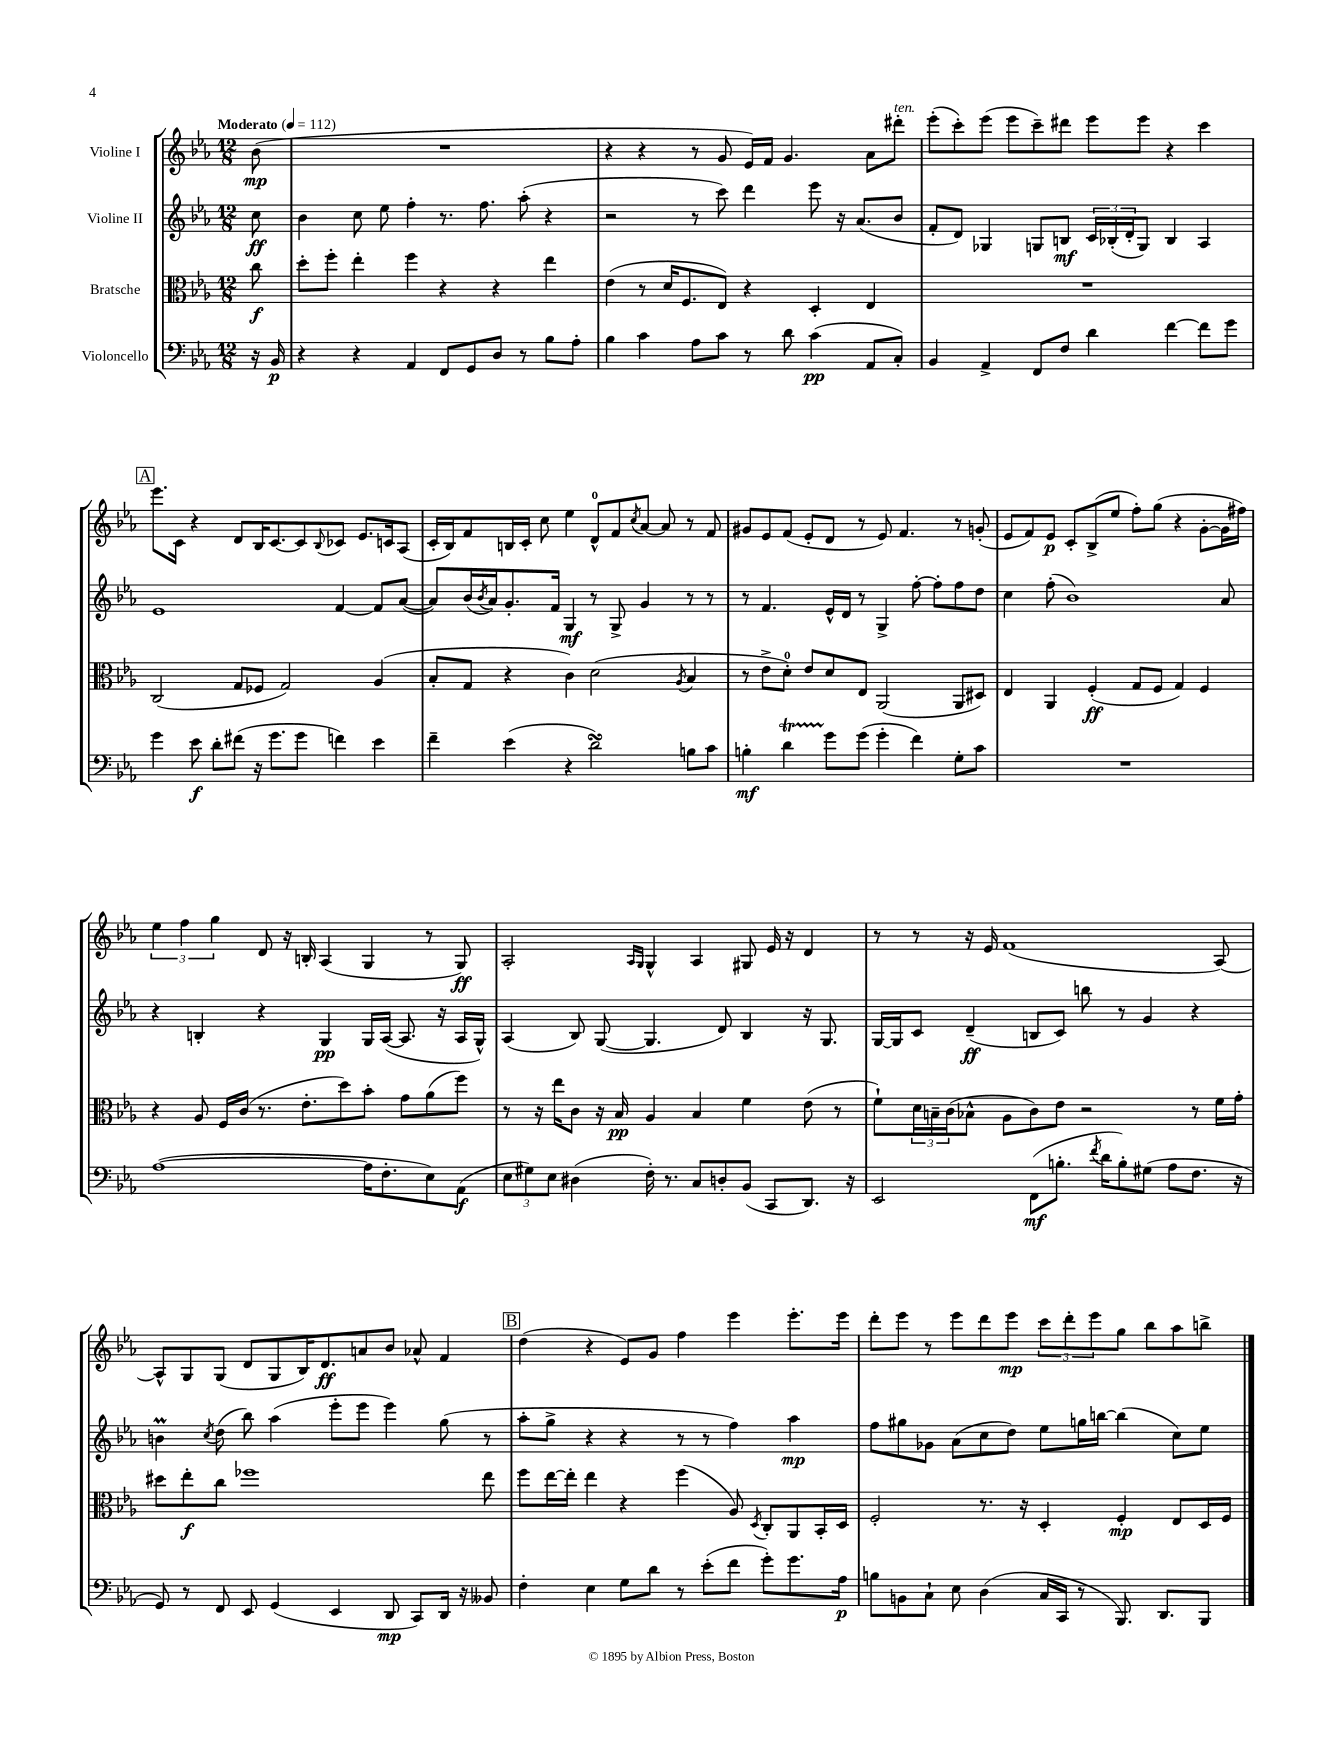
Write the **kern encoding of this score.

**kern	**kern	**kern	**kern
*staff4	*staff3	*staff2	*staff1
*clefF4	*clefC3	*clefG2	*clefG2
*k[b-e-a-]	*k[b-e-a-]	*k[b-e-a-]	*k[b-e-a-]
*M12/8	*M12/8	*M12/8	*M12/8
*MM112	*MM112	*MM112	*MM112
16r	8cc\	8cc\	(8b-\
16BB-/	.	.	.
=	=	=	=
4r	8dd'\L	4b-\	1.r
.	8ff'\J	.	.
4r	4ee-'\	8cc\	.
.	.	8ee-\	.
4AA-/	4ff\	4ff'\	.
8FF/L	4r	8.r	.
8GG/	.	.	.
.	.	8.ff\	.
8D/J	4r	.	.
8r	.	(8aa-'\	.
8B-\L	4ee-\	4r	.
8A-'\J	.	.	.
=	=	=	=
4B-\	(4e-\	2r	4r
4c\	8r	.	4r
.	16d/LK	.	.
.	8.F/	.	.
8A-\L	.	8r	8r
8c\J	8E-/J)	8ccc\)	8g/
8r	4r	4ddd\	16e-/LL)
.	.	.	16f/JJ
8d\	.	.	4.g/
(4c\	4D'/	8eee-\	.
.	.	16r	.
.	.	(8.a-/L	.
8AA-/L	4E-/	.	8a-\L
8C'/J)	.	8b-/J	8ddd#'\J
=	=	=	=
4BB-/	1.r	8f'/L	(8eee-'\L
.	.	8d/J)	8ccc'\)
4AA-^/	.	4G-/	(8eee-\J
.	.	.	8eee-\L
8FF/L	.	8G/L	8ccc~\)
8F/J	.	8B/J	8ddd#\J
4d\	.	24c/LL	8eee-\L
.	.	(24B-'/	.
.	.	24d'/J	.
.	.	8G/J)	8eee-\J
[4f\	.	4B-/	4r
8f\]L	.	4A-/	4ccc\
8g\J	.	.	.
=	=	=	=
4g\	(2C/	1e-	8.eee-\L
.	.	.	16c\Jk
8e-\	.	.	4r
8d'\L	.	.	.
(8f#\J	8G/L	.	8d/L
16r	8F-/J	.	16B-/K
8.g\L	.	.	[8.c/
.	2G/)	.	.
8g\J	.	.	8c/]
.	.	.	8qqB-/
4f\)	.	[4f/	8c-/J
.	.	.	8.e-/L
4e-\	(4A-/	8f/]L	.
.	.	.	16c/k
.	.	([8a-/J	(8A-/J
=	=	=	=
4f~\	8B-'/L	8a-/]L)	16c'/LL
.	.	.	16B-/J)
.	8G/J	(16b-/L	8f/
.	.	8qb-/	.
.	.	16a-/J)	.
(4e-\	4r	8.g'/	16B/L
.	.	.	16c'/JJ
.	.	.	8cc\
.	.	16f/Jk	.
4r	4c\)	4G/	4ee-\
2d\)	(2d\	8r	8d^^/L
.	.	8G^/	8f/
.	.	.	8qcc/
.	.	4g/	[8a-/J
.	.	.	8a-/]
.	8qA-/	.	.
8B\L	4B-/	8r	8r
8c\J	.	8r	8f/
=	=	=	=
4B'\	8r	8r	8g#/L
.	8e-^\L	4.f/	8e-/
4d\	8d'\J)	.	(8f/J
.	8e-/L	.	8e-'/L
8g\L	8d/	16e-^^/LL	8d/J
.	.	16d/JJ	.
(8g\J	8E-/J	8r	8r
4g'\	(2AA-/	4G^/	8e-/)
.	.	.	4.f/
4f\)	.	[8ff'\	.
.	.	8ff'\]L	.
8G'\L	8AA-/L	8ff\	8r
8c\J	8D#/J)	8dd\J	(8g'/
=	=	=	=
1.r	4E-/	4cc\	8e-/L
.	.	.	8f/)
.	4AA-/	(8ff'\	8e-/J
.	.	1b-)	8c'/L
.	(4F'/	.	(8B-^/
.	.	.	8ee-/J
.	8G/L	.	8ff'\L)
.	8F/J	.	(8gg\J
.	4G/)	.	4r
.	4F/	.	[8g'\L
.	.	8a-/	16g\]L
.	.	.	16ff#\JJ)
=	=	=	=
([1A-	4r	4r	6ee-\
.	.	.	6ff\
.	8A-/	4B'/	.
.	.	.	6gg\
.	16F/LL	.	.
.	(16c/JJ	.	.
.	8.r	4r	8d/
.	.	.	16r
.	8.e-'\L	.	16B'/
.	.	4G/	(4A-/
.	8dd\)	.	.
16A-\]LK	8b-'\J	16G/LL	4G/
8.F'\	.	([16A-/JJ	.
.	8g\L	8.A-/]	.
8E-\)	(8a-\	.	8r
.	.	16r	.
(8AA-\J	8ff\J)	16A-/LL	8G/)
.	.	16G^^/JJ)	.
=	=	=	=
12E-\L	8r	(4A-/	2A-'/
12G#\)	.	.	.
.	16r	.	.
12E-\J	.	.	.
.	16ee-\LK	.	.
(4D#\	8c\J	8B-/)	.
.	16r	([8G/	.
.	16B-/	.	.
.	.	.	16qqA-/LL
.	.	.	16qqG/JJ
16F'\)	4A-/	4.G/]	4G^^/
8.r	.	.	.
8C/L	4B-/	.	4A-/
8D'/	.	8d/)	.
(8BB-/J	4f\	4B-/	8G#/
8CC/L	.	.	16e-/
.	.	.	16r
8.DD/J)	(8e-\	16r	4d/
.	.	8.G/	.
.	8r	.	.
16r	.	.	.
=	=	=	=
2EE-/	8f`\L)	[16G/LL	8r
.	.	16G/]J	.
.	24d\L	8c/J	8r
.	24B~\	.	.
.	(24c\J	.	.
.	8B-^^\J	(4d~/	16r
.	.	.	16e-/
.	8A-\L	.	(1f
(8FF\L	8c\)	8B/L	.
8.B'\J	8e-\J	8c/J)	.
.	2r	8bb\	.
8qf/	.	.	.
16d\LK	.	.	.
8B'\)	.	8r	.
(8G#\J	.	4g/	.
8A-\L	.	.	.
8.F\J	8r	4r	.
.	16f\LL	.	[8A-/)
16r	16g'\JJ	.	.
=	=	=	=
8GG/)	8dd#\L	4b\	8A-^^/]L
8r	8ee-'\	.	8G/
.	.	8qcc/	.
8FF/	8cc\J	(8dd\	(8G/J
8EE-/	1ff-	8bb-\)	8d/L
(4GG/	.	(4aa-\	8G/
.	.	.	16B-/K)
.	.	.	8.d/
4EE-/	.	8eee-'\L	.
.	.	8eee-\J	8a/
8DD/	.	4eee-\)	8b-/J
8CC/L)	.	.	8a-^^/
16DD/Jk	.	(8gg\	4f/
16r	.	.	.
8BB--/	8ee-\	8r	.
=	=	=	=
4F'\	8ff\L	8aa-'\L	(4dd\
.	[16ee-\L	8gg^\J	.
.	16ee-'\]JJ	.	.
4E-\	4ee-\	4r	4r
8G\L	4r	4r	8e-/L)
8d\J	.	.	8g/J
8r	(4ff\	8r	4ff\
(8e-'\L	.	8r	.
8f\J	8A-/)	4ff\)	4eee-\
.	8qD/	.	.
8g'\L)	8C'/L	.	.
8.g\	8AA-/	4aa-\	8.eee-'\L
.	16BB-'/L	.	.
16A-\Jk	16D/JJ	.	16eee-\Jk
=	=	=	=
8B\L	2F'/	8ff\L	8ddd'\L
8BB\	.	8gg#\	8eee-\J
8C`\J	.	8g-\J	8r
8E-\	.	(8a-\L	8eee-\L
(4D\	8.r	8cc\	8ddd\
.	.	8dd\J)	8eee-\J
.	16r	.	.
16C/LL	4D'/	8ee-\L	12ccc\L
16CC/JJ	.	.	.
.	.	.	12ddd'\
8r	.	16gg\L	.
.	.	.	12eee-\
.	.	[16bb\JJ	.
8.BBB-/)	4F'/	(4bb\]	8gg\J
.	.	.	8bb-\L
8.DD/L	.	.	.
.	8E-/L	8cc\L)	8aa-\
8BBB-/J	16D/L	8ee-\J	8bb^\J
.	16F/JJ	.	.
==	==	==	==
*-	*-	*-	*-
